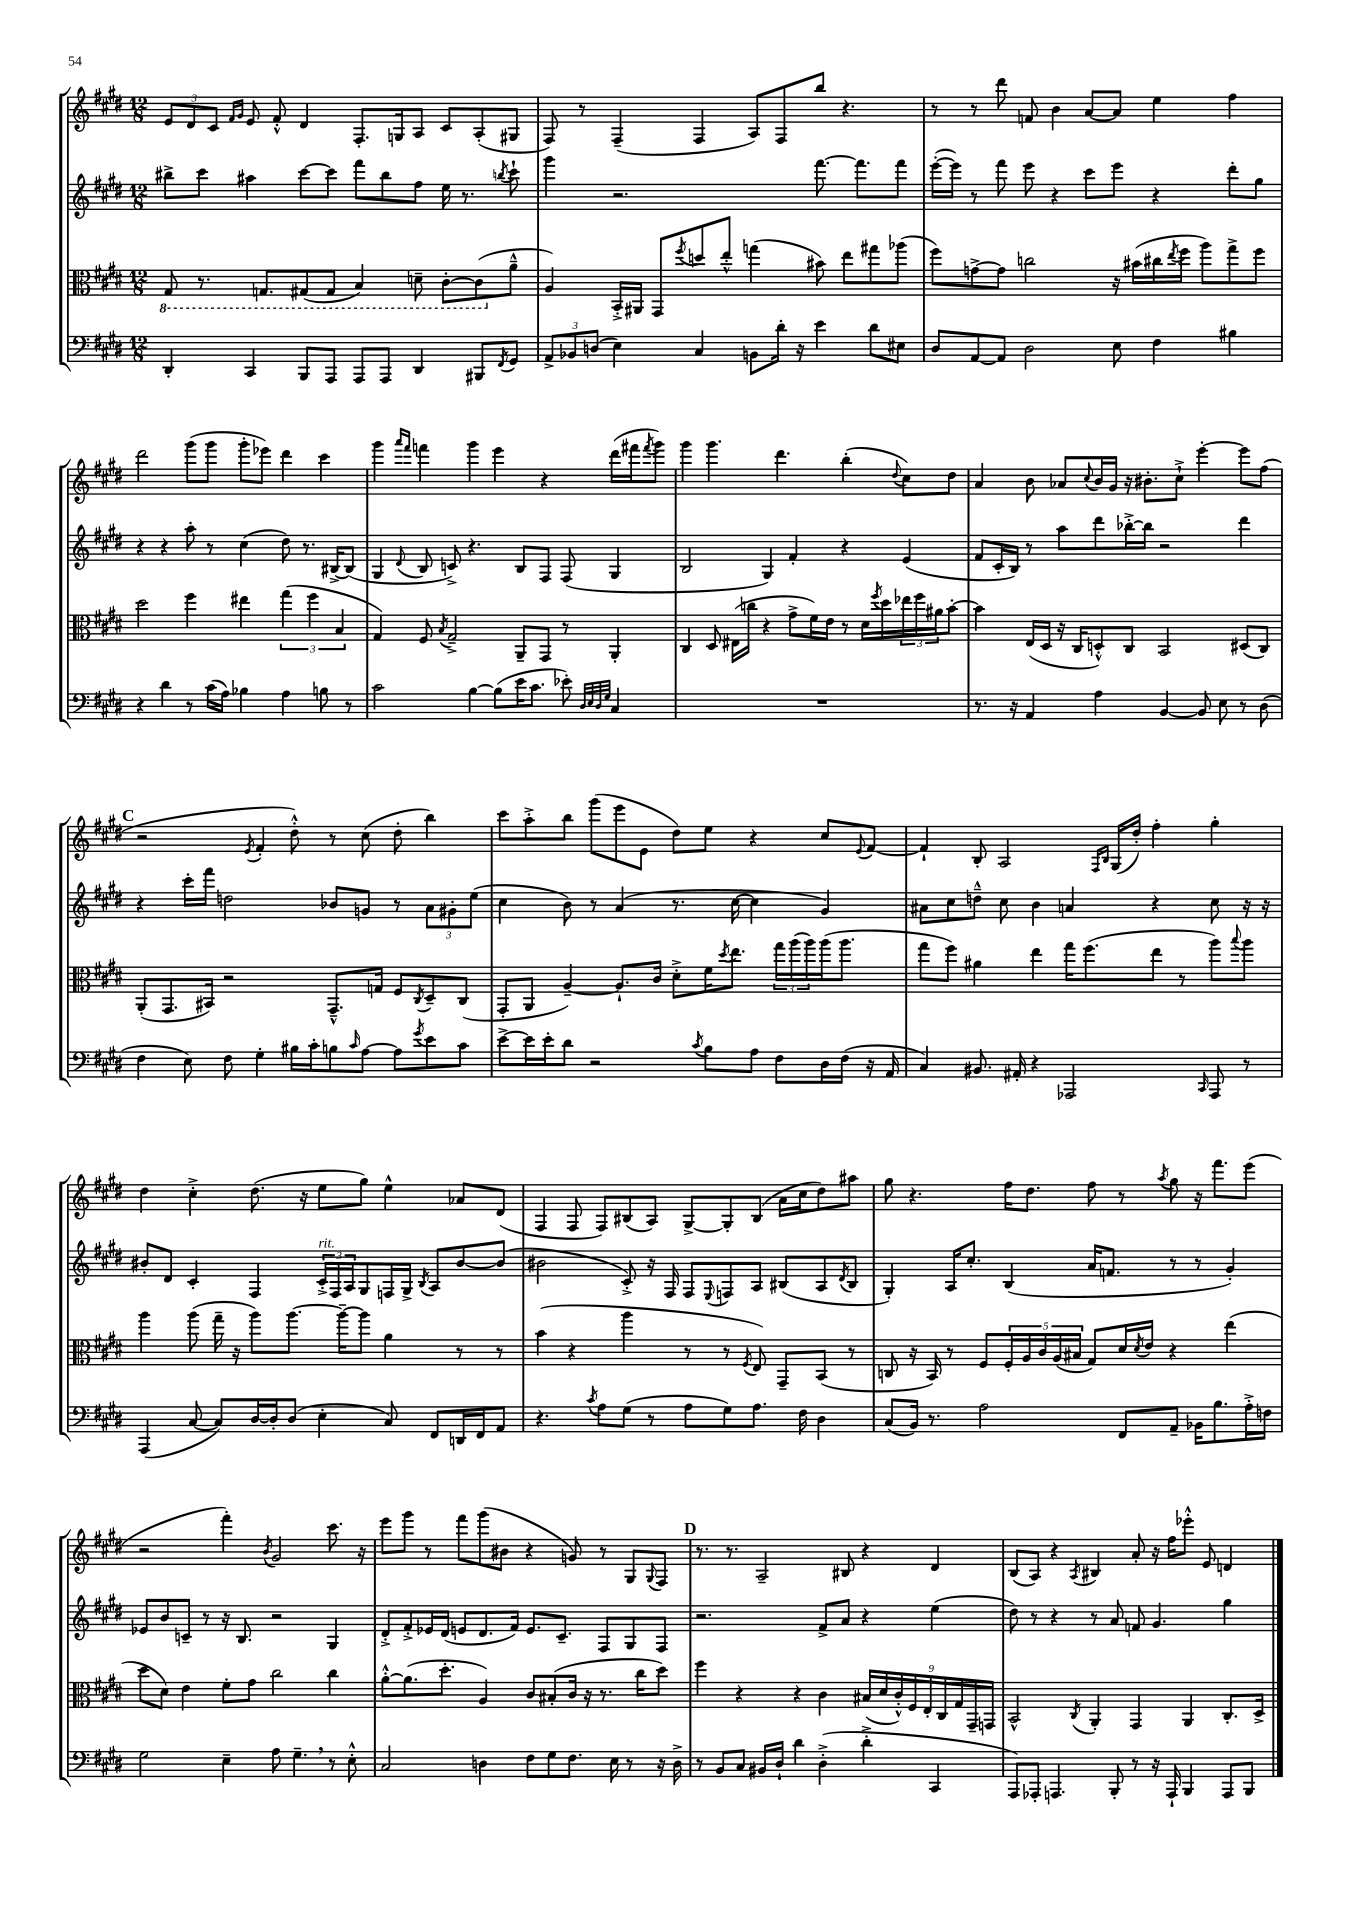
<<
\new StaffGroup <<
\new Staff = "s0" {
    \clef treble \key e \major \numericTimeSignature \time 12/8
    \tuplet 3/2 { e'8 dis'8 cis'8 } \grace { fis'16 gis'16 } e'8 fis'8-.-^ dis'4 fis8.-. g16 a8 cis'8 a8-.( gis8 |
    fis8) r8 fis4--( fis4 a8) fis8 b''8 r4. |
    r8 r8 dis'''8 f'8 b'4 a'8~ a'8 e''4 fis''4 |
    dis'''2 gis'''8( gis'''8 gis'''8-. ees'''8) dis'''4 cis'''4 |
    gis'''4 \grace { a'''16 fis'''16 } f'''4 gis'''4 e'''4 r4 dis'''16( fis'''16 \acciaccatura { fis'''8 } gis'''8) |
    gis'''4 gis'''4. dis'''4. b''4-.( \appoggiatura { dis''8 } cis''8) dis''8 |
    a'4 b'8 aes'8 \appoggiatura { cis''8 } b'16 gis'16 r16 bis'8.-. cis''8-!-> e'''4~-. e'''8 fis''8( |
    \mark \markup { \bold "C" } r2 \acciaccatura { e'8 } fis'4-. dis''8-.-^) r8 cis''8( dis''8-. b''4) |
    cis'''8 a''8-.-> b''8 gis'''8( e'''8 e'8 dis''8) e''8 r4 cis''8 \appoggiatura { e'8 } fis'8~ |
    fis'4-! b8-. a2 \grace { fis16 b16 } gis16( dis''16-.) fis''4-. gis''4-. |
    dis''4 cis''4-.-> dis''8.( r16 e''8 gis''8) e''4-^ aes'8 dis'8( |
    fis4 fis8 fis8) bis8( a8) gis8~-> gis8-. bis8( a'16 cis''16 dis''8) ais''8 |
    gis''8 r4. fis''16 dis''8. fis''8 r8 \acciaccatura { a''8 } gis''8 r16 fis'''8. e'''8( |
    r2 fis'''4-.) \acciaccatura { b'8 } gis'2 cis'''8. r16 |
    e'''8 gis'''8 r8 fis'''8 gis'''8( bis'8 r4 g'8) r8 gis8 \appoggiatura { gis8 } fis8 |
    \mark \markup { \bold "D" } r8. r8. a2-- bis8 r4 dis'4 |
    b8( a8) r4 \acciaccatura { a8 } bis4 a'8-. r16 fis''16 ees'''8-.-^ e'8 d'4 \bar "|." |
}
\new Staff = "s1" {
    \clef treble \key e \major \numericTimeSignature \time 12/8
    bis''8-> cis'''8 ais''4 cis'''8~ cis'''8 fis'''8 bis''8 fis''8 e''16 r8. \acciaccatura { b''8 } cis'''8-! |
    gis'''4 r2. fis'''8.~ fis'''8. fis'''8 |
    e'''16~-.( e'''16) r8 fis'''8 e'''8 r4 cis'''8 e'''8 r4 dis'''8-. gis''8 |
    r4 r4 a''8-. r8 cis''4( dis''8) r8. bis16~-> bis8( |
    gis4 \appoggiatura { dis'8 } b8 c'8->) r4. b8 fis8 fis8( gis4 |
    b2 gis4) fis'4-. r4 e'4( |
    fis'8 cis'16-. b16) r8 a''8 dis'''8 bes''16~-.-> bes''16 r2 dis'''4 |
    \mark \markup { \bold "C" } r4 cis'''16-. fis'''16 d''2 bes'8 g'8 r8 \tuplet 3/2 { a'8 gis'8-. e''8( } |
    cis''4 b'8) r8 a'4( r8. cis''16~ cis''4 gis'4) |
    ais'8 cis''8 d''8---^ cis''8 b'4 a'4 r4 cis''8 r16 r16 |
    bis'8-. dis'8 cis'4-. fis4 \tuplet 3/2 { cis'16-.->^\markup { \italic "rit." } fis16 a16 } gis8 f16 gis16-> \acciaccatura { b8 } a8 bis'8~ bis'8( |
    bis'2 cis'8-.->) r16 fis16 fis8 \appoggiatura { e8 } f8 a8 bis8( a8 \acciaccatura { dis'8 } bis8 |
    gis4-.) a16 cis''8.-. b4( a'16 f'8. r8 r8 gis'4-.) |
    ees'8 b'8 c'8-- r8 r16 b8. r2 gis4 |
    dis'8-.-> fis'8-.-> ees'16 dis'16( e'8 dis'8. fis'16) e'8. cis'8.-- fis8 gis8 fis8 |
    \mark \markup { \bold "D" } r2. fis'8-> a'8 r4 e''4( |
    dis''8) r8 r4 r8 a'8 f'8 gis'4. gis''4 \bar "|." |
}
\new Staff = "s2" {
    \clef alto \key e \major \numericTimeSignature \time 12/8
    \ottava #-1 gis,8 r8. g,8. gis,8( gis,8 b,4) d8-- cis8~-. cis8( \ottava #0 a'8---^ |
    a4) b,16-.-> ais,16 gis,8 \acciaccatura { fis''8 } d''8 e''8-.-^ g''4( bis'8) e''8 gis''8 aes''8( |
    fis''8) g'8~-> g'8 c''2 r16 bis'16( cis''16 \acciaccatura { e''8 } fis''16 a''8) gis''8-> fis''8 |
    dis''2 fis''4 eis''4 \tuplet 3/2 { gis''4( fis''4 b4 } |
    gis4) fis8 \acciaccatura { b8 } gis2---> a,8-- gis,8 r8 a,4-. |
    cis4 dis8 eis16( c''16 r4 gis'8-> fis'16) e'16 r8 dis'16 \acciaccatura { fis''8 } dis''16 \tuplet 3/2 { ees''16 fis''16 ais'16 } b'8~-. |
    b'4 e16( dis16 r16 cis16 d8-.-^) cis8 b,2 dis8( cis8) |
    \mark \markup { \bold "C" } a,8-.( gis,8. bis,16) r2 gis,8.---^ g16 fis8 \acciaccatura { cis8 } dis8-- cis8( |
    gis,8-. a,8 a4~--) a8.-! cis'16 dis'8-.-> fis'16 \acciaccatura { dis''8 } e''8. \tuplet 3/2 { gis''16 a''16( a''16) } a''16( a''8. |
    gis''8 fis''8) ais'4 e''4 gis''16 fis''8.( e''8 r8 a''8) \appoggiatura { b''8 } a''8 |
    a''4 a''8( gis''16-- r16 a''8) a''8.~ a''16~-- a''8 a'4 r8 r8 |
    b'4( r4 a''4 r8 r8 \acciaccatura { fis8 } e8) gis,8-- b,8( r8 |
    c8 r16 b,16) r8 fis8 \tuplet 5/4 { fis16-. a16 cis'16 a16( bis16 } gis8) dis'16 \acciaccatura { dis'8 } e'16 r4 e''4( |
    dis''8 dis'8) e'4 fis'8-. gis'8 cis''2 cis''4 |
    a'8~-.-^ a'8.( dis''8.-. a4) cis'8 bis8-.( cis'16 r16 r8. cis''16 dis''8) |
    \mark \markup { \bold "D" } fis''4 r4 r4 cis'4 \tuplet 9/8 { bis16( dis'16 cis'16-.-^) fis16 e16-. cis16 gis16 gis,16-- g,16 } |
    b,2-^ \acciaccatura { cis8 } a,4-. gis,4 a,4 cis8.-. dis16-> \bar "|." |
}
\new Staff = "s3" {
    \clef bass \key e \major \numericTimeSignature \time 12/8
    dis,4-. cis,4 b,,8 a,,8 a,,8 a,,8 dis,4 bis,,8 \acciaccatura { fis,8 } gis,8 |
    \tuplet 3/2 { a,8-> bes,8 d8( } e4) cis4 b,8 dis'16-. r16 e'4 dis'8 eis8 |
    dis8 a,8~ a,8 dis2 e8 fis4 bis4 |
    r4 dis'4 r8 cis'16( a16) bes4 a4 b8 r8 |
    cis'2 b4~ b8( e'16 cis'8. ees'8-.) \grace { dis32 e32 dis32 gis32 } cis4 |
    R1. |
    r8. r16 a,4 a4 b,4~ b,8 e8 r8 dis8( |
    \mark \markup { \bold "C" } fis4 e8) fis8 gis4-. bis16 cis'16-. b8 \grace { cis'16 } a8~ a8 \acciaccatura { gis'8 } e'8 cis'8 |
    e'8~-> e'16 e'16-. dis'8 r2 \acciaccatura { cis'8 } b8 a8 fis8 dis16 fis16( r16 a,16 |
    cis4) bis,8. ais,16-. r4 aes,,2 \grace { cis,16 } aes,,8 r8 |
    a,,4( cis8~ cis8) dis16~ dis16-. dis8( e4-. cis8) fis,8 d,16 fis,16 a,8 |
    r4. \acciaccatura { cis'8 } a8 gis8( r8 a8 gis8) a8. fis16 dis4 |
    cis8( b,16) r8. a2 fis,8 a,8-- bes,16 b8. a16-.-> f16 |
    gis2 e4-- a8 gis4.-- \breathe r8 e8-.-^ |
    cis2 d4 fis8 gis8 fis8. e16 r8 r16 d16-> |
    \mark \markup { \bold "D" } r8 b,8 cis8 bis,16 dis16-! dis'4 dis4-.->( dis'4-.-> cis,4 |
    a,,8) aes,,8-. a,,4. b,,8-. r8 r16 a,,16-! b,,4 a,,8 b,,8 \bar "|." |
}
>>
>>
\layout { \context { \Score \remove "Bar_number_engraver" } }
